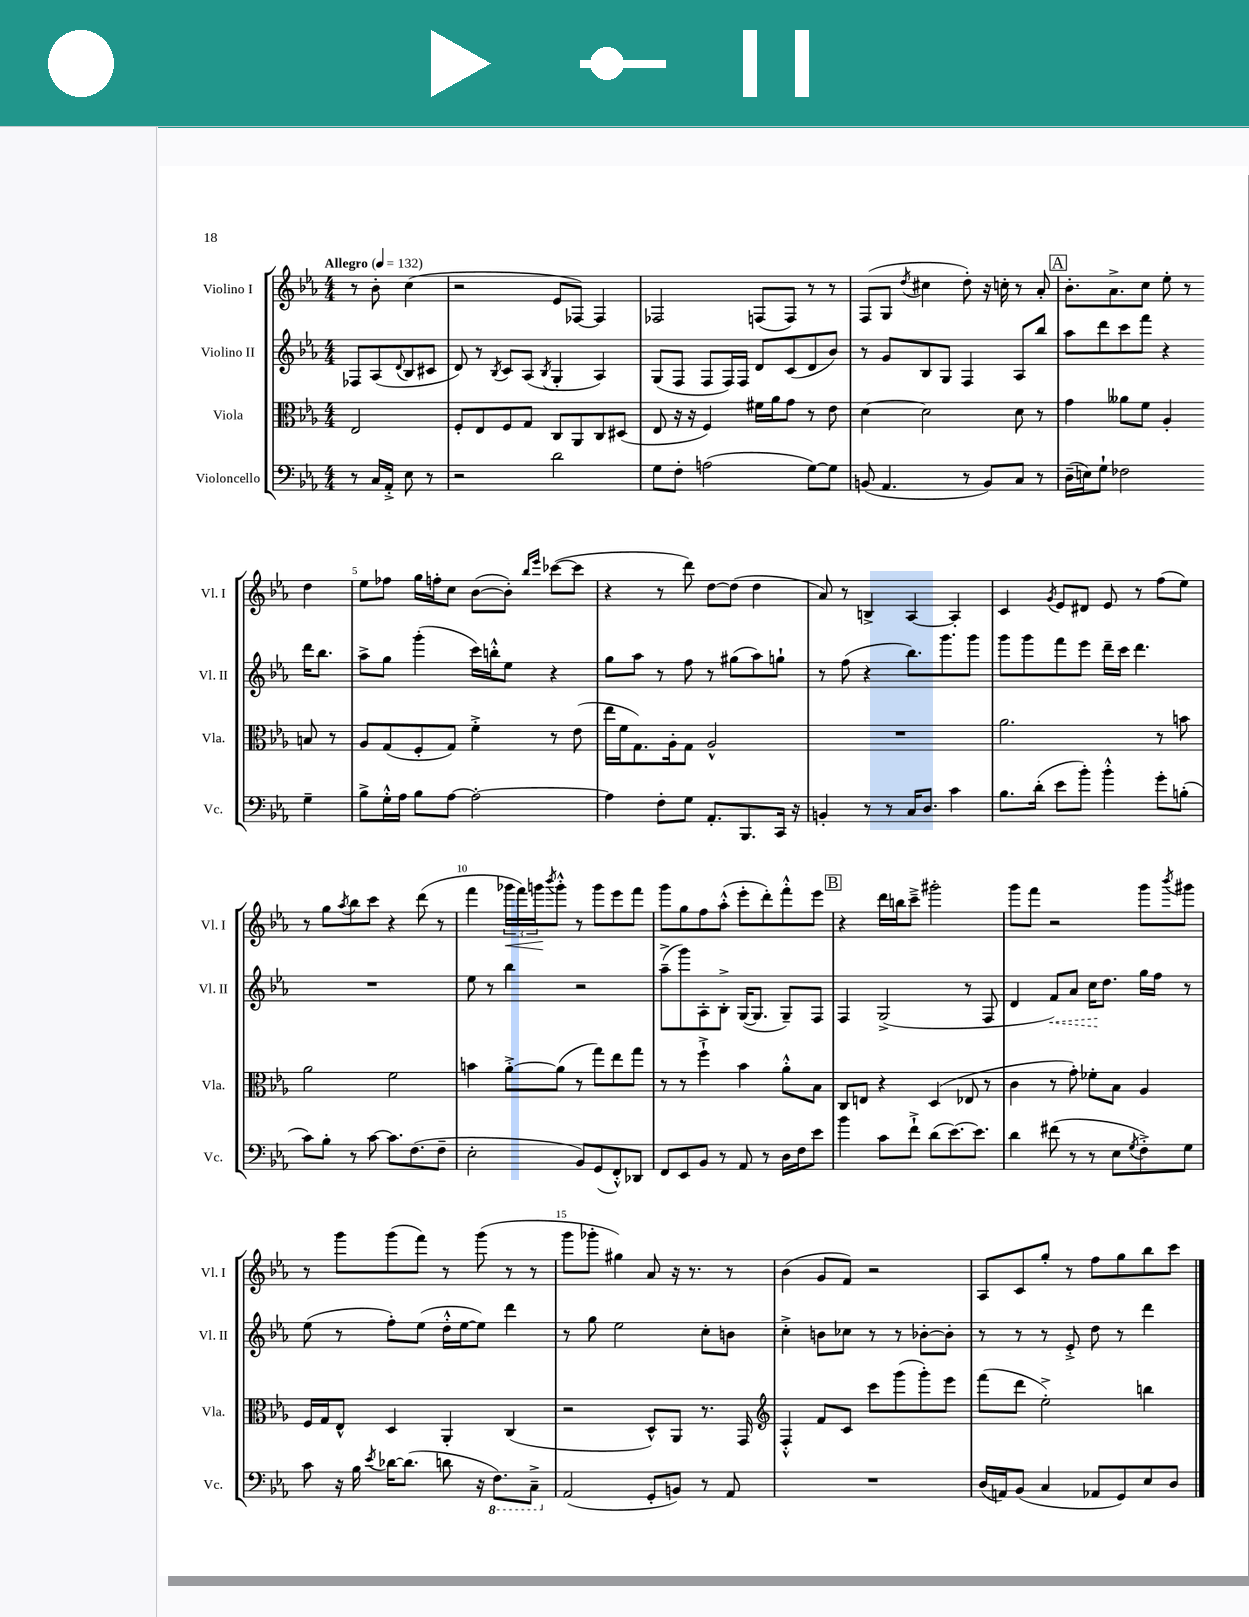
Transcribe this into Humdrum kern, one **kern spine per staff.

**kern	**kern	**kern	**kern
*staff4	*staff3	*staff2	*staff1
*clefF4	*clefC3	*clefG2	*clefG2
*k[b-e-a-]	*k[b-e-a-]	*k[b-e-a-]	*k[b-e-a-]
*M4/4	*M4/4	*M4/4	*M4/4
*MM132	*MM132	*MM132	*MM132
8r	2E-	8F-	8r
16C	.	(8A-	8b-'
16AA-'^	.	.	.
.	.	8qqd	.
8E-	.	8B-	(4cc
8r	.	8c#	.
=	=	=	=
2r	8F'	8d)	2r
.	8E-	8r	.
.	.	8qB-	.
.	8F	8c	.
.	8G	(8A-	.
.	.	8qB-	.
2d	8C	4G'	8e-
.	8AA-	.	[8F-)
.	8C	4A-)	4F-]
.	(8D#	.	.
=	=	=	=
8G	8E-	(8G	2F-
8F'	16r	8F	.
.	16r	.	.
(2A	4F)	8F	.
.	.	16F)	.
.	.	16F	.
.	16f#	8d	(8F
.	16a-	.	.
.	8g	(8c	8F)
[8G)	8r	8d	8r
8G]	8e-	8b-)	8r
=	=	=	=
(8BB	[4d	8r	(8F
4.AA-	.	8g	8G
.	.	.	8qdd
.	2d]	8B-	4cc#
.	.	8G	.
8r	.	4F	8dd')
8BB)	.	.	16r
.	.	.	16cc'
8C	8d	8A-	8r
8r	8r	8bb-	8a-'
=	=	=	=
(16D~	4g	8aa-	8.b-'
16E)	.	.	.
8G`	.	8ddd	.
.	.	.	8.a-^
2F-	8a--	8ccc	.
.	8f	8fff	8cc
.	4A-'	4r	8ee-'
.	.	.	8r
4G~	8B	16ddd	4dd
.	.	8.bb-	.
.	8r	.	.
=	=	=	=
8B-^	8A-	8aa-^	8ee-
16G'^^	(8G	8gg	8ff-
16A-	.	.	.
8B-	8F'	(4ggg'	16gg
.	.	.	16ff'
[8A-	8G)	.	8cc
2A-'_	4f'^	16ccc)	([8b-
.	.	16bb'^^	.
.	.	8ee-	8b-'])
.	.	.	16qqbb-
.	.	.	16qqeee-
.	8r	4r	([8ccc-
.	(8e-	.	8ccc-]
=	=	=	=
4A-]	16ee-	8gg	4r
.	16f	.	.
.	8.G)	8aa-	.
8F'	.	8r	8r
.	16A-'	.	.
8G	8G	8ff	8ddd)
8.AA-'	2A-^^	8r	[8dd
.	.	(8gg#	(8dd]
8.BBB-	.	.	.
.	.	8aa-)	4dd
16CC	.	8gg`	.
16r	.	.	.
=	=	=	=
4BB'	1r	8r	8a-)
.	.	(8ff	8r
8r	.	4r	4B^
8r	.	.	.
16C	.	8.bb-)	[4A-
8.D	.	.	.
.	.	8.ggg	.
4c	.	.	4A-']
.	.	8ggg	.
=	=	=	=
8.B-	2.a-	8ggg	4c
.	.	8ggg	.
(16d'	.	.	.
.	.	.	8qg
8e-	.	8fff	8e-
8b-')	.	8eee-	8d#
4b-'^^	.	16ddd~	8e-
.	.	16ccc	.
.	.	4.ddd	8r
8g'	8r	.	(8ff
(8B'	8b	.	8ee-)
=	=	=	=
8c)	2a-	1r	8r
8B-'	.	.	8gg
.	.	.	8qaa-
8r	.	.	8bb-
[8c	.	.	8ccc
8.c]	2f	.	4r
(8.F	.	.	.
.	.	.	(8ddd
8F~	.	.	8r
=	=	=	=
2E-'	4b	8ee-	4fff
.	.	8r	.
.	[8a-'^	4bb-	24ggg-
.	.	.	24fff)
.	.	.	24ggg
.	.	.	8qbbb-
.	(8a-]	.	8ggg'^^
8BB-)	8r	2r	8r
(8GG	8gg)	.	8ggg
8FF'^^)	8ee-	.	8eee-
8DD-	8gg	.	8fff
=	=	=	=
8FF	8r	(8aa-~^	8ggg
8EE-	8r	8ggg)	8gg
8BB-	4ff`^	8A-'	8ff
8r	.	8B-'^	(8aa-'^^
8AA-	4b-	([16G	8eee-'
.	.	8.G]	.
8r	.	.	8ddd')
16D	8a-'^^	8G~)	8fff'^^
16F	.	.	.
8e-	8B-	8F	8eee-
=	=	=	=
4b-	8C	4F	4r
.	8E	.	.
8c	4r	(2G^	16ddd
.	.	.	16bb
8f`^	.	.	8ccc~^
(8d	(4D	.	2ggg#'
[8.e-)	.	.	.
.	8E-	8r	.
8.e-]	.	.	.
.	8r	8F	.
=	=	=	=
4d	4c	4d	8ggg
.	.	.	8fff
(8f#	8r	8f)	2r
8r	8g')	8a-	.
8r	8f-'	16cc	.
.	.	8.dd	.
8E-	8B-	.	.
8qG	.	.	.
8F'^)	4A-	16gg	8ggg
.	.	16ff	.
.	.	.	8qbbb-
8G	.	8r	8ggg#
=	=	=	=
8c	16F	(8ee-	8r
.	16G	.	.
16r	8E-^^	8r	8ggg
16B-	.	.	.
8qe-	.	.	.
[16d-	4D	8ff')	(8ggg
(8.d-]	.	.	.
.	.	(8ee-	8fff)
8d	4AA-'	16dd'^^	8r
.	.	[16ee-	.
16r	.	8ee-])	(8ggg
8.FF)	.	.	.
.	(4C	4ddd	8r
8CC~^	.	.	8r
=	=	=	=
(2AA-	2r	8r	8ggg
.	.	8gg	8ggg-'
.	.	2ee-	4gg#)
8GG'	8D^^)	.	8a-
8BB)	8AA-	.	16r
.	.	.	8.r
8r	8.r	8cc'	.
8AA-	.	8b	8r
.	16GG	.	.
=	=	=	=
*	*clefG2	*	*
1r	4F'^^	4cc'^	(4b-
.	8f	8b	8g
.	8c	8cc-	8f)
.	8ccc	8r	2r
.	(8ggg	8r	.
.	8ggg')	[8b-'	.
.	8eee-	8b-']	.
=	=	=	=
(16D	(8fff	8r	8A-
16AA)	.	.	.
(8BB-	8ddd	8r	8c
4C	2ee-'^)	8r	8gg'
.	.	8e-'^	8r
8AA-	.	8dd	8ff
8GG)	.	8r	8gg
8E-	4bb	4ddd	8bb-
8D	.	.	8ccc
==	==	==	==
*-	*-	*-	*-
